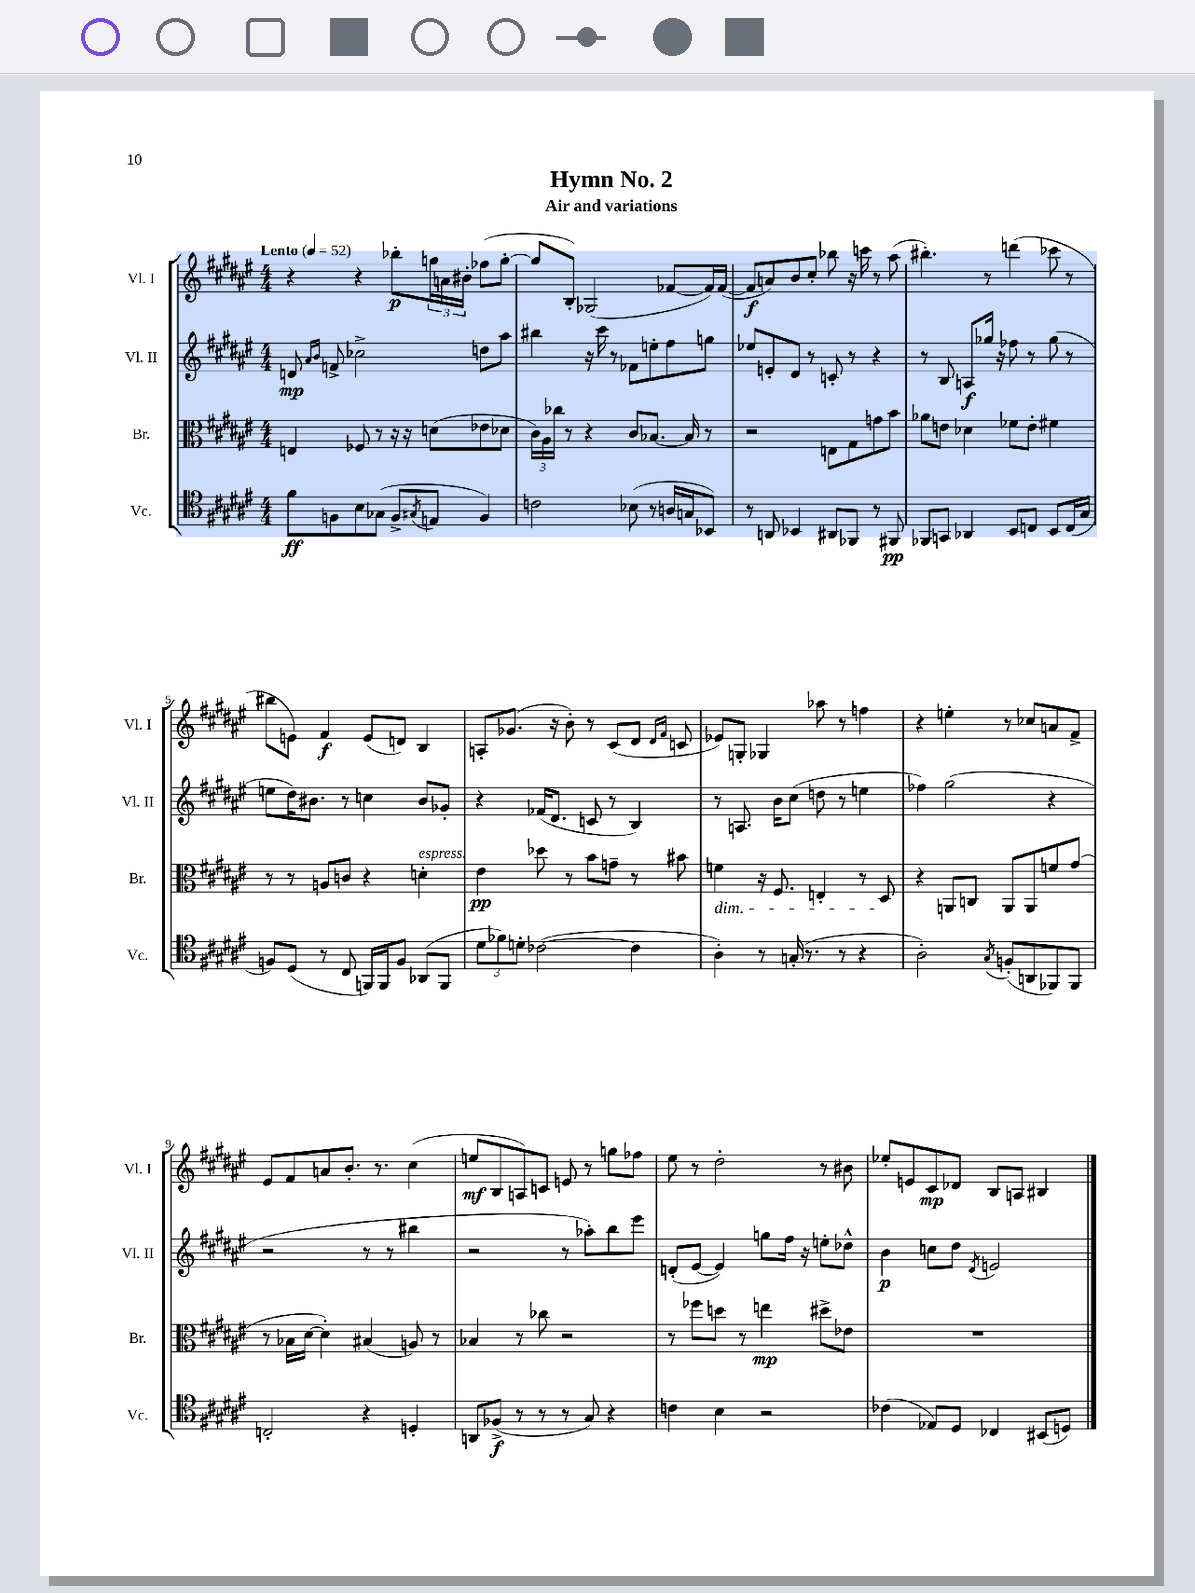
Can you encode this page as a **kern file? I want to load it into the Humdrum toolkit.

**kern	**kern	**kern	**kern
*staff4	*staff3	*staff2	*staff1
*clefC4	*clefC3	*clefG2	*clefG2
*k[f#c#g#d#a#e#]	*k[f#c#g#d#a#e#]	*k[f#c#g#d#a#e#]	*k[f#c#g#d#a#e#]
*M4/4	*M4/4	*M4/4	*M4/4
*MM52	*MM52	*MM52	*MM52
8f#	4E	8d	4r
.	.	16qqa#	.
.	.	16qqb	.
8F	.	8f^	.
8B	8F-	2cc-^	4r
(8G-	8r	.	.
8F^	16r	.	8bb-'
.	16r	.	.
8qG#	.	.	.
8E	(8d	.	24gg
.	.	.	24a
.	.	.	24b#'
4F)	8e-	8dd	(8ff-
.	8d-	8aa#	[8gg'
=	=	=	=
2c	24c#)	4bb#	8gg]
.	24A#	.	.
.	24cc-	.	.
.	8r	.	8B')
.	4r	16r	(2G-
.	.	16ccc#	.
.	.	8r	.
(8B-	8c#	8f-	.
8r	[8.B-	8ee'	.
16A	.	8ff#	[8f-
16G	16B-]	.	.
8BB-)	8r	8gg	16f-])
.	.	.	([16f-
=	=	=	=
8r	2r	8ee-	8f-]
8AA	.	8e'	8a)
4BB-	.	8d#	8b
.	.	8r	8cc#'
8AA#	8E	8c'	8bb-
8FF-	8G#	8r	16r
.	.	.	16ccc
8r	8g	4r	8r
8FF#	8b	.	(8aa#
=	=	=	=
8FF-	8a-	8r	4.bb#')
8GG	8e	8B	.
4AA-	4d-	8A	.
.	.	16gg-	8r
.	.	16r	.
8BB	8f-	8ff-	(4ddd
8C	8e'	8r	.
8BB	4f#	(8gg-	8ccc-
(16C	.	8r	8r
16G#	.	.	.
=	=	=	=
8F)	8r	8ee	8bb#
(8D#	8r	16dd#)	8e)
.	.	8.b#	.
8r	8A	.	4f#
8C#	8c	8r	.
16FF)	4r	4cc	(8e
16FF	.	.	.
8F	.	.	8d)
(8AA-	4d'	8b#	4B
8FF	.	8g-'	.
=	=	=	=
12d#	4e#	4r	8A'
12f-)	.	.	.
.	.	.	(8.g-
12d'	.	.	.
([2c-	8dd-	(16f-	.
.	.	8.d#	16r
.	8r	.	8b')
.	8b	8c	8r
.	8g~	8r	(8c#
4c-]	8r	4B)	8d#
.	.	.	16qqd#
.	.	.	16qqf#
.	8b#	.	8c
=	=	=	=
4A#')	4f	8r	8e-)
.	.	8.A	8G'
8r	16r	.	4G-
.	8.F#	16b	.
(16G'	.	(8cc#	.
8.r	.	.	.
.	4E'	8dd	8aa-
8r	.	8r	8r
4r	8r	4ee	4ff
.	8D#	.	.
=	=	=	=
2A#')	4r	4ff-)	4r
.	8AA	(2gg#	4ee'
.	8C	.	.
8qG#	.	.	.
(8F'	8AA	.	8r
8AA	8AA	.	8cc-
8FF-)	8f	4r	8a
8FF-	(8g#	.	8f#^
=	=	=	=
2C'	8r	2r	8e#
.	16B-	.	8f#
.	[16d#	.	.
.	4d#'])	.	8a
.	.	.	8.b'
4r	(4B#	8r	.
.	.	.	8.r
.	.	8r	.
4D'	8A)	4bb#	(4cc#
.	8r	.	.
=	=	=	=
8AA	4B-	2r	8ee
(8F-^	.	.	8B
8r	8r	.	8A)
8r	8cc-	.	8c
8r	2r	8r	8e
8G#)	.	8aa-')	8r
4r	.	8bb	8gg
.	.	8eee#	8ff-
=	=	=	=
4c	8r	(8d'	8ee#
.	8ff-	[8e#	8r
4B	8dd	4e#])	2dd#'
.	8r	.	.
2r	4ee	8gg	.
.	.	16ff#	.
.	.	16r	.
.	8dd#^	8ee'	8r
.	8e-	8dd-^^	8b#
=	=	=	=
(4c-	1r	4b	8ee-'
.	.	.	8e
8E-)	.	8cc	8c#
8D#	.	8dd#	8d-
.	.	8qd#	.
4C-	.	2e	8B
.	.	.	8A
(8BB#	.	.	4B#
8D)	.	.	.
==	==	==	==
*-	*-	*-	*-
